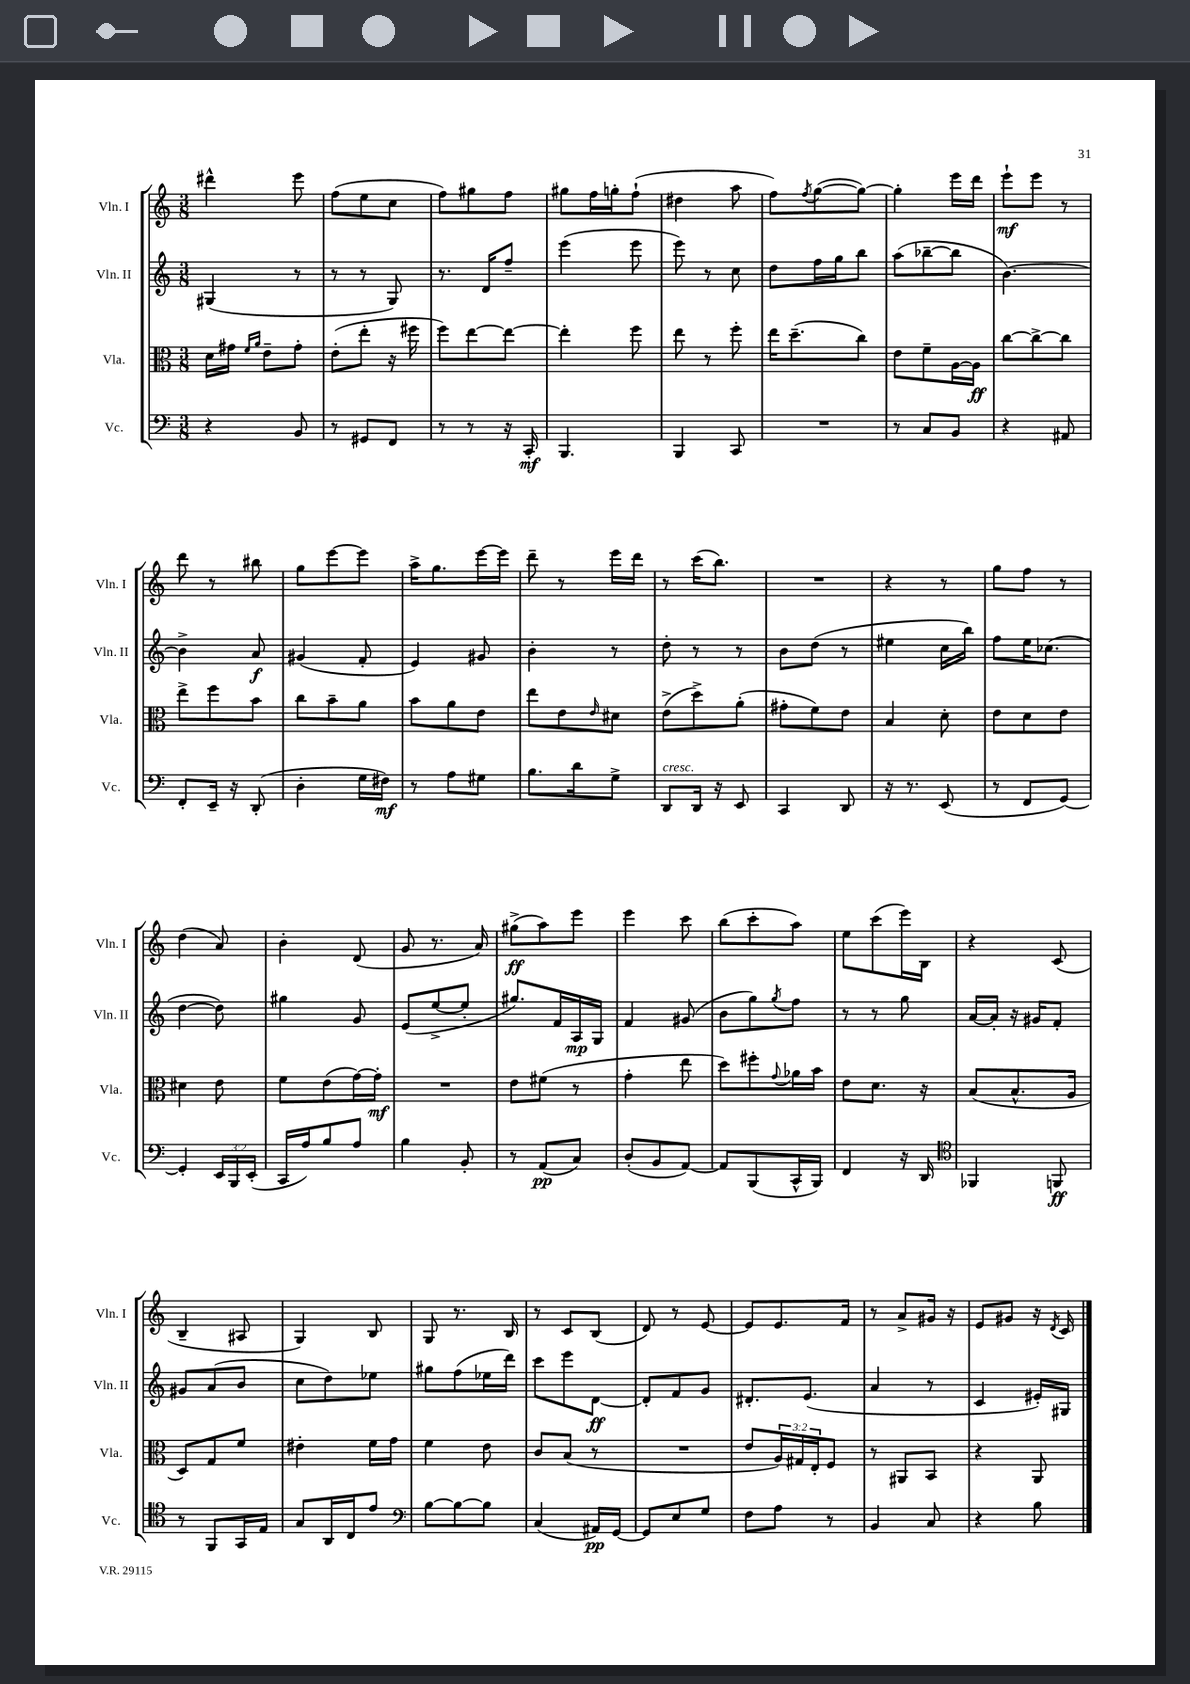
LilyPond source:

<<
\new StaffGroup <<
\new Staff = "s0" \with { instrumentName = "Vln. I" shortInstrumentName = "Vln. I" } {
    \clef treble \key c \major \numericTimeSignature \time 3/8
    dis'''4-^ e'''8 |
    f''8( e''8 c''8 |
    f''8) gis''8 f''8 |
    gis''8 f''16 g''16-. f''8-!( |
    dis''4 a''8 |
    f''8) \acciaccatura { f''8 } g''8~( g''8~) |
    g''4-. e'''16 d'''16 |
    e'''8-!\mf e'''8 r8 |
    d'''8 r8 bis''8 |
    g''8 e'''8~ e'''8 |
    a''16-> g''8. e'''16~ e'''16 |
    d'''8-- r8 e'''16 d'''16 |
    r8 c'''16( b''8.) |
    R4. |
    r4 r8 |
    g''8 f''8 r8 |
    d''4( a'8) |
    b'4-. d'8( |
    g'8 r8. a'16) |
    gis''8->\ff( a''8) e'''8 |
    e'''4 c'''8 |
    b''8( c'''8-. a''8) |
    e''8 c'''8( e'''16) b16 |
    r4 c'8( |
    b4-- ais8 |
    g4) b8 |
    g8 r8. b16 |
    r8 c'8 b8( |
    d'8) r8 e'8~ |
    e'8 e'8. f'16 |
    r8 a'8-> gis'16 r16 |
    e'8 gis'8 r16 \acciaccatura { d'8 } c'16 \bar "|." |
}
\new Staff = "s1" \with { instrumentName = "Vln. II" shortInstrumentName = "Vln. II" } {
    \clef treble \key c \major \numericTimeSignature \time 3/8
    gis4( r8 |
    r8 r8 g8) |
    r8. d'16 f''8-- |
    e'''4( e'''8 |
    e'''8) r8 c''8 |
    d''8 f''16 g''16 b''8 |
    a''8( bes''8~-- bes''8 |
    b'4.~) |
    b'4-> a'8\f |
    gis'4( f'8-. |
    e'4) gis'8 |
    b'4-. r8 |
    d''8-. r8 r8 |
    b'8 d''8( r8 |
    eis''4 c''16 b''16) |
    f''8 e''16 ces''8.( |
    d''4~ d''8) |
    gis''4 g'8 |
    e'8( e''8~-> e''8-. |
    gis''8.) f'16 a16\mp g16 |
    f'4 gis'8( |
    b'8 g''8) \acciaccatura { g''8 } f''8 |
    r8 r8 g''8 |
    a'16~ a'16-. r16 gis'16 f'8-. |
    gis'8 a'8( b'8 |
    c''8 d''8) ees''8 |
    gis''8 f''8( ees''16 d'''16) |
    c'''8 e'''8 d'8~\ff |
    d'8-. f'8 g'8 |
    dis'8.-. e'8.( |
    a'4 r8 |
    c'4 eis'16-.) gis16 \bar "|." |
}
\new Staff = "s2" \with { instrumentName = "Vla." shortInstrumentName = "Vla." } {
    \clef alto \key c \major \numericTimeSignature \time 3/8 \override Staff.TupletNumber.text = #tuplet-number::calc-fraction-text
    d'16 gis'16 \grace { f'16 a'16 } e'8-- gis'8-. |
    e'8-.( e''8-. r16 fis''16 |
    f''8) e''8~ e''8~ |
    e''4-. f''8 |
    e''8 r8 f''8-. |
    e''16 d''8.--( c''8) |
    e'8 f'8-- a16~ a16\ff |
    c''8~ c''8~-> c''8 |
    e''8-> f''8 b'8 |
    c''8 b'8-- a'8 |
    b'8 a'8 e'8 |
    e''8 e'8 \grace { e'16 } dis'8 |
    e'8->( d''8->) a'8-.( |
    gis'8-. f'8) e'8 |
    b4 d'8-. |
    e'8 d'8 e'8 |
    dis'4 e'8 |
    f'8 e'8( g'16~) g'16-.\mf |
    R4. |
    e'8 fis'8( r8 |
    g'4-. e''8 |
    d''8) fis''8-. \appoggiatura { g'8 } aes'16 b'16 |
    e'8 d'8. r16 |
    b8( b8.-^ a16 |
    d8) g8 f'8 |
    eis'4-. f'16 g'16 |
    f'4 e'8 |
    c'8 b8( r8 |
    R4. |
    e'8 \tuplet 3/2 { a16) gis16 e16-. } f8 |
    r8 ais,8 b,8 |
    r4 a,8 \bar "|." |
}
\new Staff = "s3" \with { instrumentName = "Vc." shortInstrumentName = "Vc." } {
    \clef bass \key c \major \numericTimeSignature \time 3/8 \override Staff.TupletNumber.text = #tuplet-number::calc-fraction-text
    r4 b,8 |
    r8 gis,8 f,8 |
    r8 r8 r16 c,16-.\mf |
    b,,4. |
    b,,4 c,8 |
    R4. |
    r8 c8 b,8 |
    r4 ais,8 |
    f,8-. e,16-- r16 d,8-.( |
    d4-. g16 fis16\mf) |
    r8 a8 gis8 |
    b8. d'16 g8-> |
    d,8^\markup { \italic "cresc." } d,16 r16 e,8 |
    c,4 d,8 |
    r16 r8. e,8( |
    r8 f,8 g,8~) |
    g,4-. \tuplet 3/2 { e,16 b,,16 e,16-.( } |
    c,16 a16) b8 a8 |
    b4 b,8-. |
    r8 a,8\pp( c8) |
    d8-.( b,8 a,8~) |
    a,8 b,,8( c,16-^ b,,16) |
    f,4 r16 d,16 |
    \clef tenor fes,4 f,8\ff |
    r8 f,8 g,16 e16 |
    g8 a,16 c16 e'8 |
    \clef bass b8~ b8~ b8 |
    c4( ais,16\pp) g,16~ |
    g,8 e8 g8 |
    f8 a8 r8 |
    b,4 c8 |
    r4 b8 \bar "|." |
}
>>
>>
\layout { \context { \Score \remove "Bar_number_engraver" } }
